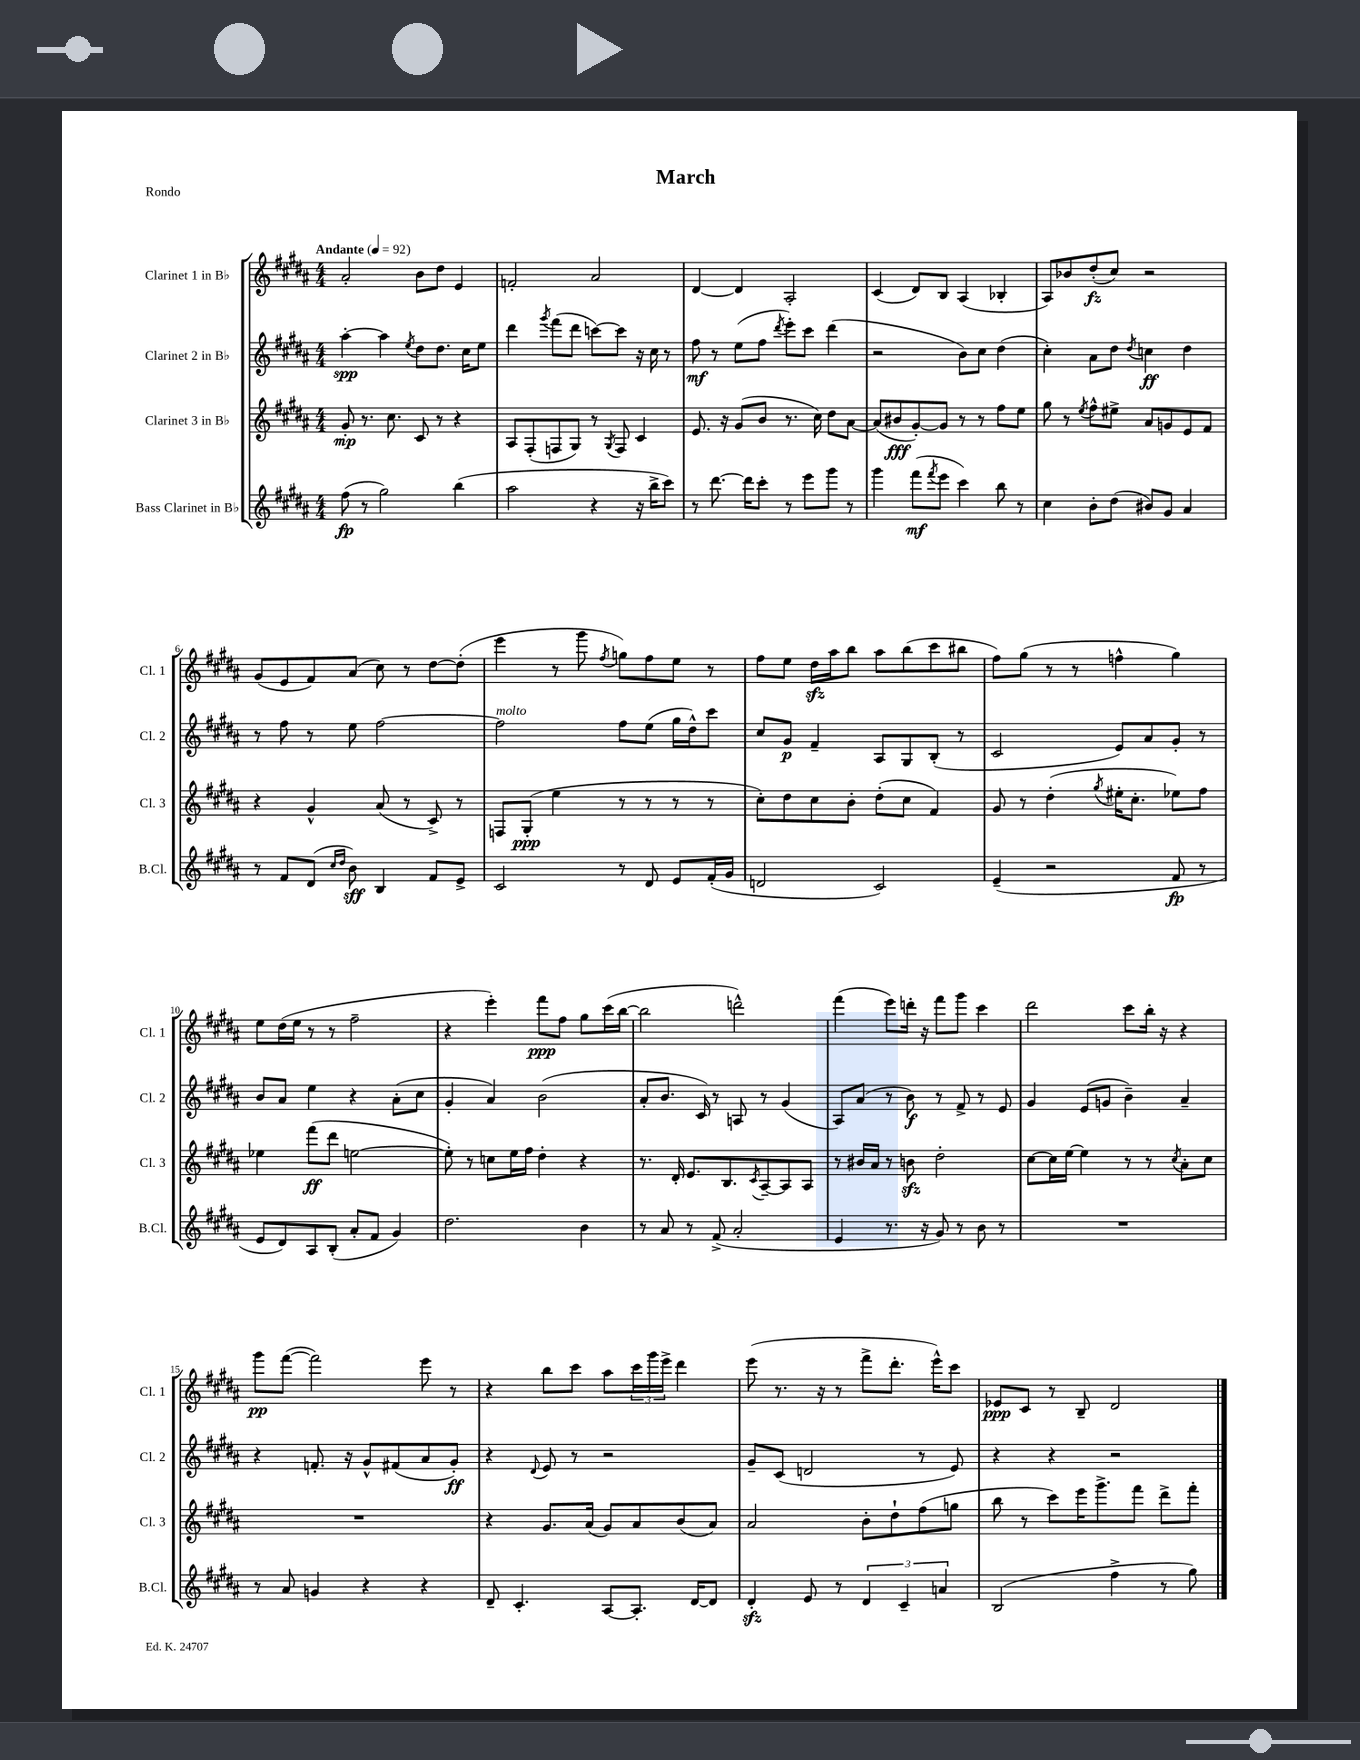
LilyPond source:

\header { title = "March" piece = "Rondo" }
<<
\new StaffGroup <<
\new Staff = "s0" \with { instrumentName = "Clarinet 1 in Bb" shortInstrumentName = "Cl. 1" } {
    \clef treble \key b \major \numericTimeSignature \time 4/4 \tempo "Andante" 4 = 92
    ais'2-. b'8 dis''8 e'4 |
    f'2-. ais'2 |
    dis'4~ dis'4 ais2-. |
    cis'4( dis'8) b8 ais4( bes4-. |
    ais8) bes'8 dis''8-.\fz( cis''8) r2 |
    gis'8( e'8 fis'8) ais'8( cis''8) r8 dis''8~ dis''8-.( |
    e'''4 r8 gis'''8 \acciaccatura { fis''8 } g''8) fis''8 e''8 r8 |
    fis''8 e''8 dis''16\sfz ais''16 b''8 ais''8 b''8( cis'''8 bis''8 |
    fis''8) gis''8( r8 r8 f''4-^ gis''4) |
    e''8 dis''16( e''16 r8 r8 fis''2-- |
    r4 e'''4-.) fis'''8\ppp fis''8 gis''8 cis'''16( b''16~ |
    b''2 d'''2-^) |
    fis'''4( e'''8) d'''16-. r16 fis'''8 gis'''8 cis'''4 |
    dis'''2 cis'''8 b''16-. r16 r4 |
    gis'''8\pp fis'''8~( fis'''2) e'''8 r8 |
    r4 b''8 cis'''8 ais''8 \tuplet 3/2 { cis'''16 gis'''16 e'''16-> } dis'''4 |
    e'''8( r8. r16 r8 fis'''8-> dis'''8.-. e'''16-^) cis'''8 |
    ees'8\ppp cis'8 r8 b8-- dis'2 \bar "|." |
}
\new Staff = "s1" \with { instrumentName = "Clarinet 2 in Bb" shortInstrumentName = "Cl. 2" } {
    \clef treble \key b \major \numericTimeSignature \time 4/4
    ais''4~-.\spp ais''4 \acciaccatura { e''8 } dis''8 dis''8. cis''16 e''8 |
    dis'''4 \acciaccatura { gis'''8 } fis'''8( dis'''8 c'''8~) c'''8 r16 cis''16 r8 |
    fis''8\mf r8 e''8( fis''8 \acciaccatura { dis'''8 } e'''8-.) cis'''8 dis'''4( |
    r2 b'8) cis''8 dis''4( |
    cis''4-.) ais'8 dis''8 \acciaccatura { dis''8 } c''4\ff dis''4 |
    r8 fis''8 r8 e''8 fis''2~ |
    fis''2^\markup { \italic "molto" } fis''8 e''8( gis''16 dis''16-^) cis'''8 |
    cis''8 gis'8\p fis'4-- ais8 gis8 b8-.( r8 |
    cis'2 e'8) ais'8 gis'8-. r8 |
    b'8 ais'8 e''4 r4 ais'8-.( cis''8 |
    gis'4-. ais'4) b'2( |
    ais'8-. b'8. cis'16) r8 a8 r8 gis'4( |
    ais8) ais'8( r8 b'8\f) r8 fis'8-> r8 e'8 |
    gis'4 e'8( g'8 b'4--) ais'4-- |
    r4 f'8.-. r16 gis'8-^ fis'8( ais'8 gis'8-.\ff) |
    r4 \appoggiatura { dis'8 } e'8 r8 r2 |
    gis'8-- cis'8( d'2 r8 e'8) |
    r4 r4 r2 \bar "|." |
}
\new Staff = "s2" \with { instrumentName = "Clarinet 3 in Bb" shortInstrumentName = "Cl. 3" } {
    \clef treble \key b \major \numericTimeSignature \time 4/4
    gis'8-.\mp r8. cis''8. cis'8 r8 r4 |
    ais8 fis8-.( f8 gis8) r8 \acciaccatura { gis8 } f8 cis'4 |
    e'8. r16 gis'8( b'8 r8. cis''16) dis''8 ais'8~ |
    ais'8( bis'8\fff gis'8~-.) gis'8 r8 r8 fis''8 e''8 |
    gis''8 r8 \acciaccatura { e''8 } fis''8-^ eis''8-> ais'8 g'8 e'8 fis'8 |
    r4 gis'4-^ ais'8( r8 cis'8->) r8 |
    f8 gis8-.\ppp( e''4 r8 r8 r8 r8 |
    cis''8-.) dis''8 cis''8 b'8-. dis''8-.( cis''8 fis'4) |
    gis'8 r8 dis''4-.( \acciaccatura { gis''8 } eis''16-. cis''8.-. ees''8) fis''8 |
    ees''4 fis'''8\ff( dis'''8 e''2~ |
    e''8-.) r8 c''8 e''16 fis''16 dis''4-. r4 |
    r8. dis'16-. e'8. b8. \acciaccatura { cis'8 } ais8~-- ais8 ais8 |
    r8 bis'16 ais'16 r8 b'8\sfz dis''2-. |
    cis''8~ cis''16 e''16~ e''4 r8 r8 \acciaccatura { cis''8 } ais'8-. cis''8 |
    R1 |
    r4 gis'8. ais'16( gis'8) ais'8 b'8( ais'8) |
    ais'2 b'8-. dis''8-! fis''8( g''8 |
    b''8 r8 cis'''8) e'''16 gis'''8.-> fis'''8 dis'''8-> fis'''8-. \bar "|." |
}
\new Staff = "s3" \with { instrumentName = "Bass Clarinet in Bb" shortInstrumentName = "B.Cl." } {
    \clef treble \key b \major \numericTimeSignature \time 4/4
    fis''8\fp( r8 gis''2) b''4( |
    ais''2 r4 r16 b''16-> cis'''8) |
    r8 dis'''8.~ dis'''16 cis'''8-. r8 e'''8 gis'''8 r8 |
    gis'''4 fis'''8\mf( \acciaccatura { fis'''8 } e'''8 cis'''4) b''8 r8 |
    cis''4 b'8-. dis''8( bis'8) gis'8 ais'4 |
    r8 fis'8 dis'8( \grace { cis''16 dis''16 } b'8\sff) b4 fis'8 e'8-> |
    cis'2 r8 dis'8 e'8 fis'16-.( gis'16 |
    d'2 cis'2) |
    e'4--( r2 fis'8\fp r8 |
    e'8 dis'8) ais8 b8-.( ais'8-. fis'8 gis'4) |
    dis''2. b'4 |
    r8 ais'8 r8 fis'8->( ais'2-. |
    e'4 r8. r16 gis'8) r8 b'8 r8 |
    R1 |
    r8 ais'8 g'4 r4 r4 |
    dis'8-- cis'4.-. ais8~ ais8.-. dis'16~ dis'8 |
    dis'4-.\sfz e'8 r8 \tuplet 3/2 { dis'4 cis'4-- a'4 } |
    b2( fis''4-> r8 gis''8) \bar "|." |
}
>>
>>
